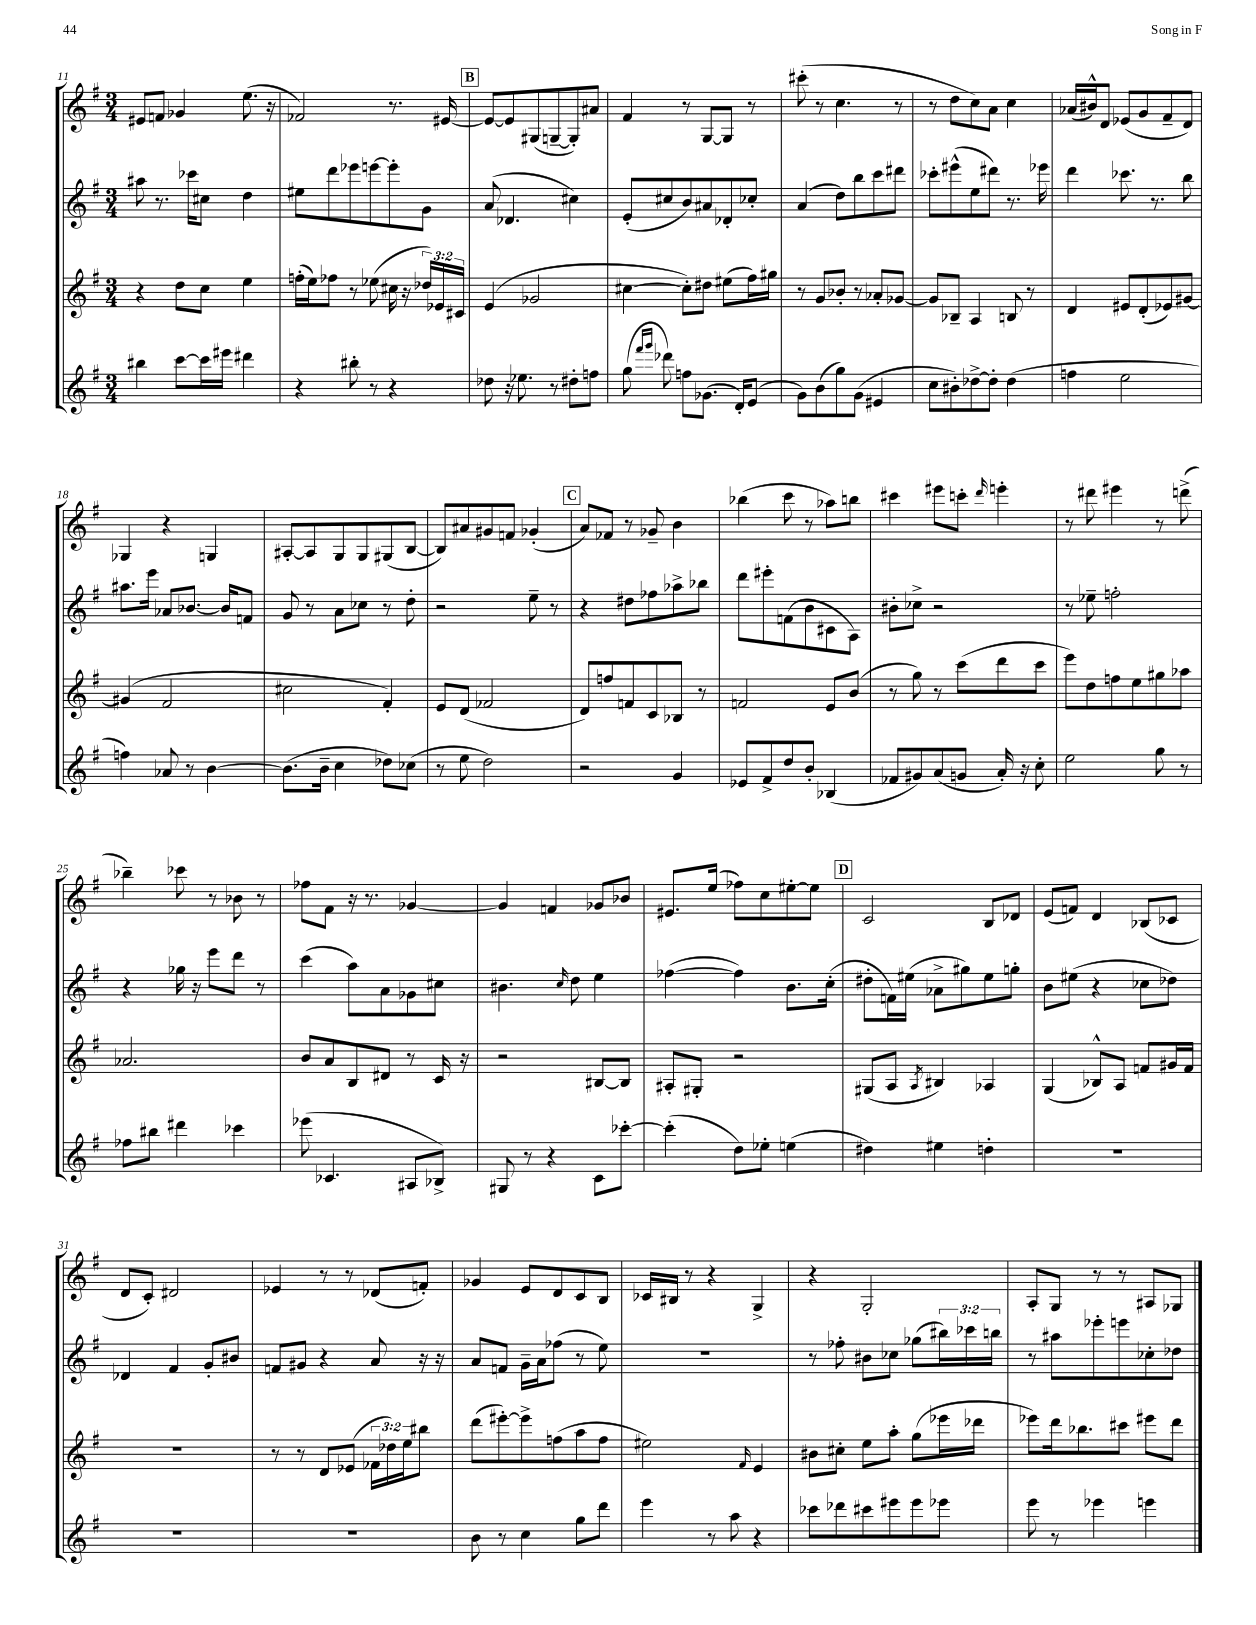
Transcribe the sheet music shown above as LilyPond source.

<<
\new StaffGroup <<
\new Staff = "s0" {
    \clef treble \key g \major \numericTimeSignature \time 3/4
    eis'8 f'8 ges'4 e''8.( r16 |
    fes'2) r8. eis'16~ |
    \mark \markup { \box "B" } eis'8~ eis'8 gis8( g8~-- g8-.) ais'8 |
    fis'4 r8 g8~ g8 r8 |
    cis'''8-.( r8 c''4. r8 |
    r8 d''8 c''8) a'8 c''4 |
    aes'16( bis'16-^) d'8 ees'8( g'8 fis'8-- d'8) |
    ges4 r4 g4 |
    ais8~-. ais8 g8 g8 gis8( b8~ |
    b8) ais'8 gis'8 f'8 ges'4-.( |
    \mark \markup { \box "C" } a'8) fes'8 r8 ges'8-- b'4 |
    bes''4( c'''8 r8 aes''8) b''8 |
    cis'''4 eis'''8 c'''8-. \grace { d'''16 } e'''4-. |
    r8 dis'''8 eis'''4 r8 d'''8->( |
    bes''4--) ces'''8 r8 bes'8 r8 |
    fes''8 fis'8 r16 r8. ges'4~ |
    ges'4 f'4 ges'8 bes'8 |
    eis'8. e''16( fes''8) c''8 eis''8~-. eis''8 |
    \mark \markup { \box "D" } c'2 b8 des'8 |
    e'8( f'8) d'4 bes8( ces'8 |
    d'8 c'8-.) dis'2 |
    ees'4 r8 r8 des'8( f'8-.) |
    ges'4 e'8 d'8 c'8 b8 |
    ces'16 bis16 r8 r4 g4-> |
    r4 g2-. |
    a8-. g8 r8 r8 ais8 ges8 \bar "|." |
}
\new Staff = "s1" {
    \clef treble \key g \major \numericTimeSignature \time 3/4 \override Staff.TupletNumber.text = #tuplet-number::calc-fraction-text
    ais''8 r8. ces'''16 cis''8 d''4 |
    eis''8 d'''8 ees'''8 e'''8~ e'''8-. g'8 |
    \mark \markup { \box "B" } a'8( des'4. cis''4) |
    e'8-.( cis''8 b'8) ais'8 des'8-. ces''8-. |
    a'4( d''8) b''8 c'''8 dis'''8 |
    ces'''8-. eis'''8-^( e''8 dis'''8) r8. ees'''16 |
    d'''4 ces'''8. r8. b''8 |
    ais''8. e'''16 aes'8 bes'8.~ bes'16 f'8 |
    g'8 r8 a'8 ces''8 r8 d''8-. |
    r2 e''8-- r8 |
    \mark \markup { \box "C" } r4 dis''8 fes''8 aes''8-> bes''8 |
    d'''8 eis'''8-. f'8( b'8 cis'8 a8) |
    bis'8-. ces''8-> r2 |
    r8 ees''8-- f''2-. |
    r4 ges''16 r16 e'''8 d'''8 r8 |
    c'''4( a''8) a'8 ges'8 cis''8 |
    bis'4. \grace { c''16 } d''8 e''4 |
    fes''4~( fes''4) b'8. c''16-.( |
    \mark \markup { \box "D" } dis''8-. f'16) eis''16( aes'8-> gis''8) eis''8 g''8-. |
    b'8 eis''8( r4 ces''8 des''8) |
    des'4 fis'4 g'8-. bis'8 |
    f'8 gis'8 r4 a'8 r16 r16 |
    a'8 f'8 g'16-- a'16 fes''8( r8 e''8) |
    R2. |
    r8 fes''8-. bis'8 ces''8 ges''8( \tuplet 3/2 { bis''16) ces'''16 b''16 } |
    r8 ais''8 ees'''8-. e'''8 ces''8-. des''8 \bar "|." |
}
\new Staff = "s2" {
    \clef treble \key g \major \numericTimeSignature \time 3/4 \override Staff.TupletNumber.text = #tuplet-number::calc-fraction-text
    r4 d''8 c''8 e''4 |
    f''16-.( e''16) fes''8 r8 ees''8( cis''16 r16 \tuplet 3/2 { des''16) ees'16 cis'16 } |
    \mark \markup { \box "B" } e'4( ges'2 |
    cis''4~ cis''8-.) dis''8 eis''8( fis''16) gis''16 |
    r8 g'8 bes'8-. r8 aes'8-. ges'8~ |
    ges'8 bes8-- a4 b8 r8 |
    d'4 eis'8 d'8-.( ees'8) gis'8~ |
    gis'4( fis'2 |
    cis''2 fis'4-.) |
    e'8 d'8( fes'2 |
    \mark \markup { \box "C" } d'8) f''8 f'8 c'8 bes8 r8 |
    f'2 e'8 b'8( |
    r8 g''8) r8 c'''8( d'''8 c'''8 |
    e'''8) d''8 f''8 e''8 gis''8 aes''8 |
    aes'2. |
    b'8 a'8 b8 dis'8 r8 c'16 r16 |
    r2 bis8~ bis8 |
    ais8-. gis8-. r2 |
    \mark \markup { \box "D" } gis8( a8 \acciaccatura { a8 } bis4) aes4 |
    g4( bes8-^) a8 f'8 gis'16 f'16 |
    R2. |
    r8 r8 d'8 ees'8( \tuplet 3/2 { fes'16 des''16) e''16 } bis''8 |
    d'''8( eis'''8~-.) eis'''8-> f''8( a''8 f''8 |
    eis''2) \grace { fis'16 } e'4 |
    bis'8 cis''8-. e''8 a''8-. g''8( ees'''16 des'''16 |
    ees'''8) d'''16 bes''8. cis'''8 eis'''8 d'''8 \bar "|." |
}
\new Staff = "s3" {
    \clef treble \key g \major \numericTimeSignature \time 3/4
    bis''4 c'''8~ c'''16 eis'''16 dis'''4 |
    r4 bis''8-. r8 r4 |
    \mark \markup { \box "B" } des''8 r16 ees''8. r8 dis''8-. f''8 |
    g''8( \grace { fis'''16 g'''16 } des'''8) f''8 ges'8.( d'16-.) e'8( |
    g'8) b'8( g''8) g'8( eis'4 |
    c''8 bis'8-.) des''8~-> des''8-. des''4( |
    f''4 e''2 |
    f''4) aes'8 r8 b'4~ |
    b'8.( b'16-- c''4 des''8) ces''8( |
    r8 e''8 d''2) |
    \mark \markup { \box "C" } r2 g'4 |
    ees'8 fis'8-> d''8 b'8-. bes4( |
    fes'8 gis'8) a'8( g'8 a'16-.) r16 c''8-. |
    e''2 g''8 r8 |
    fes''8 bis''8 dis'''4 ces'''4 |
    ees'''8( ces'4. ais8 bes8->) |
    gis8 r8 r4 c'8 ces'''8~-. |
    ces'''4-.( d''8) ees''8-. e''4( |
    \mark \markup { \box "D" } dis''4) eis''4 d''4-. |
    R2. |
    R2. |
    R2. |
    b'8 r8 c''4 g''8 d'''8 |
    e'''4 r8 a''8 r4 |
    ces'''8 des'''8 cis'''8 eis'''8 eis'''8 ees'''8 |
    e'''8 r8 ees'''4 e'''4 \bar "|." |
}
>>
>>
\layout { \context { \Score currentBarNumber = #11 } }
